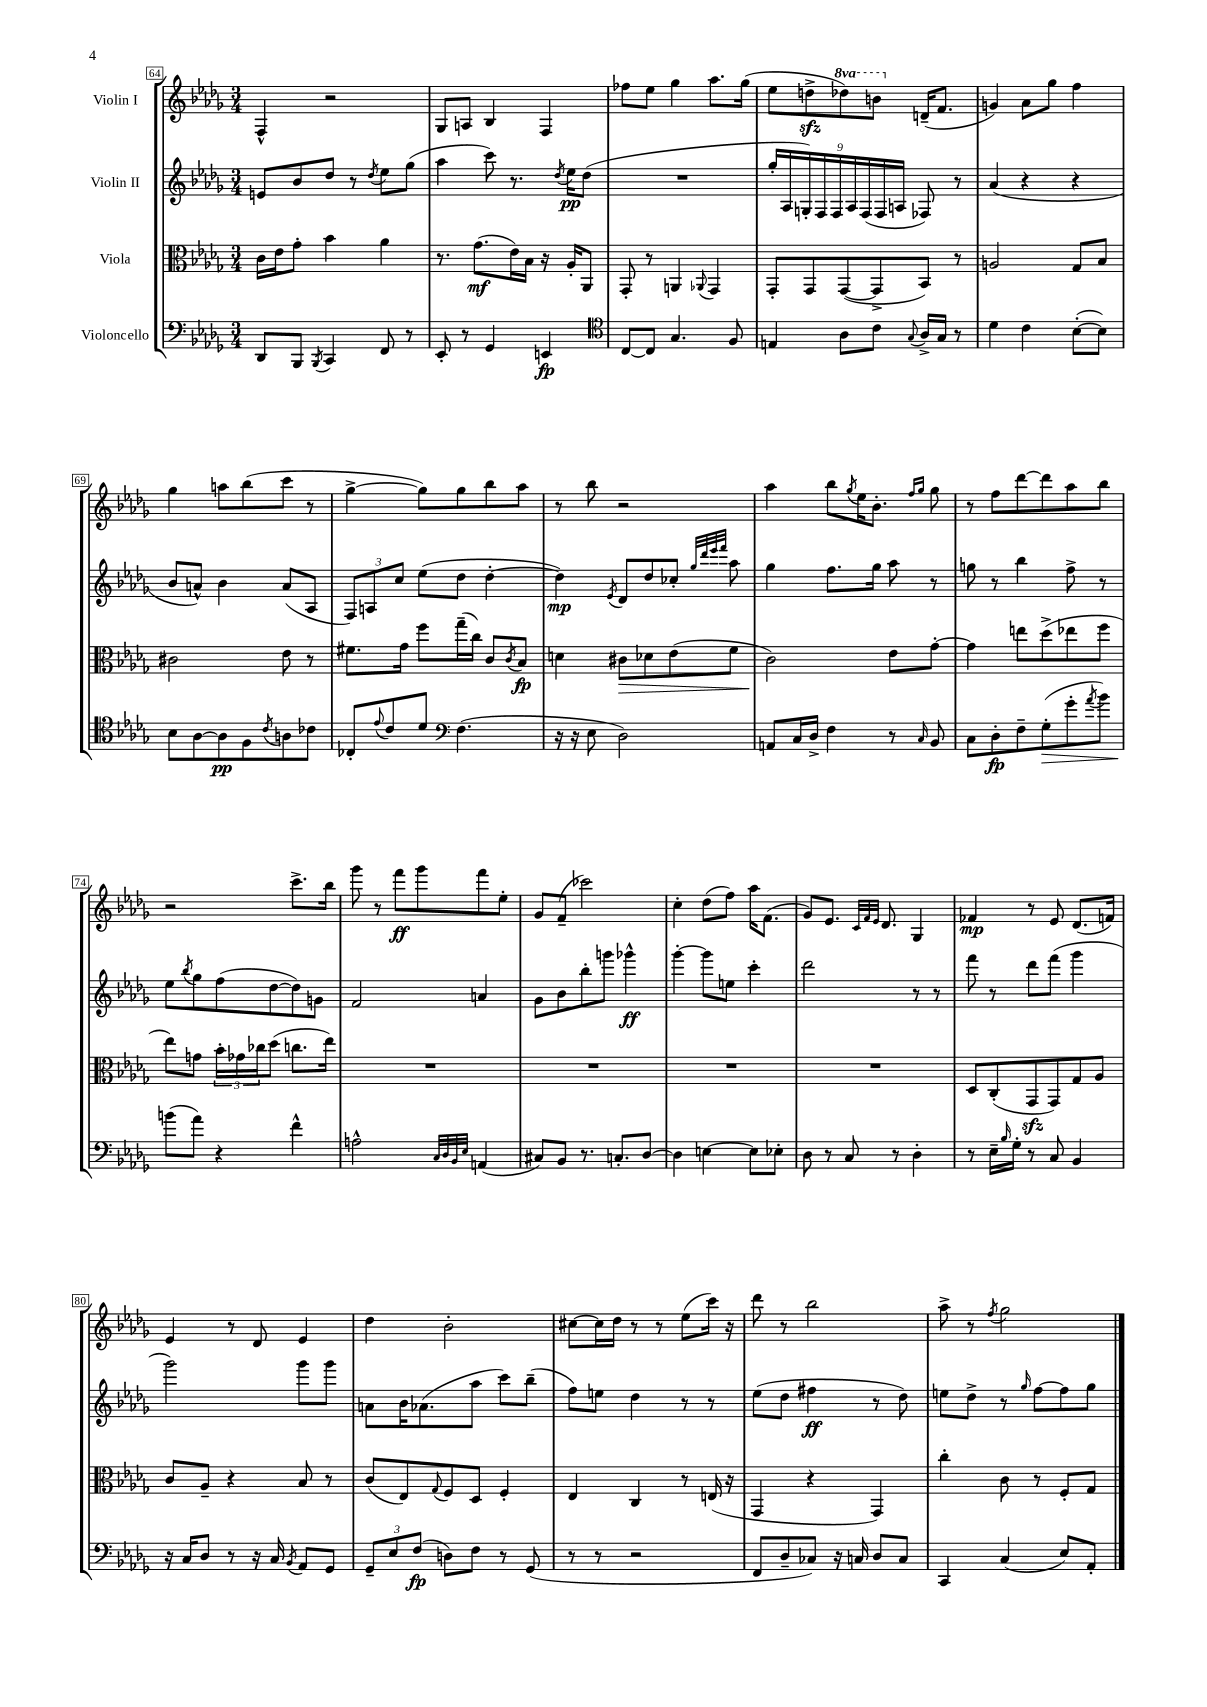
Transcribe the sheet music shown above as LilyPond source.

<<
\new StaffGroup <<
\new Staff = "s0" \with { instrumentName = "Violin I" } {
    \clef treble \key des \major \numericTimeSignature \time 3/4 \set Staff.ottavationMarkups = #ottavation-simple-ordinals
    f4-^ r2 |
    ges8 a8 bes4 f4 |
    fes''8 ees''8 ges''4 aes''8. ges''16( |
    ees''8 d''8->\sfz \ottava #1 des'''!8) b''8 \ottava #0 d'16--( f'8. |
    g'4) aes'8 ges''8 f''4 |
    ges''4 a''8 bes''8( c'''8 r8 |
    ges''4~-> ges''8) ges''8 bes''8 aes''8 |
    r8 bes''8 r2 |
    aes''4 bes''8 \acciaccatura { ges''8 } ees''16 bes'8.-. \grace { f''16 ges''16 } ges''8 |
    r8 f''8 des'''8~ des'''8 aes''8 bes''8 |
    r2 c'''8.-> bes''16 |
    ges'''8 r8 f'''8\ff ges'''8 f'''8 ees''8-. |
    ges'8 f'8--( ces'''2) |
    c''4-. des''8( f''8) aes''16 f'8.( |
    ges'8) ees'8. \grace { c'32 f'32 ees'32 } des'8. ges4 |
    fes'4\mp r8 ees'8 des'8.( f'16) |
    ees'4 r8 des'8 ees'4 |
    des''4 bes'2-. |
    cis''8~ cis''16 des''16 r8 r8 ees''8( c'''16) r16 |
    des'''8 r8 bes''2 |
    aes''8-> r8 \acciaccatura { f''8 } ges''2 \bar "|." |
}
\new Staff = "s1" \with { instrumentName = "Violin II" } {
    \clef treble \key des \major \numericTimeSignature \time 3/4
    e'8 bes'8 des''8 r8 \acciaccatura { des''8 } ees''8 ges''8( |
    aes''4 c'''8) r8. \acciaccatura { des''8 } ees''16\pp des''8( |
    R2. |
    \tuplet 9/8 { ges''16-. aes16 g16-.) f16 f16 aes16 f16( f16 a16 } fes8) r8 |
    aes'4( r4 r4 |
    bes'8 a'8-^) bes'4 a'8( aes8 |
    \tuplet 3/2 { f8) a8 c''8 } ees''8( des''8 des''4~-. |
    des''4\mp) \acciaccatura { ees'8 } des'8 des''8 ces''8-. \grace { ges''32 des'''32 ees'''32 f'''32 } aes''8 |
    ges''4 f''8. ges''16 aes''8 r8 |
    g''8 r8 bes''4 f''8-> r8 |
    ees''8 \acciaccatura { bes''8 } ges''8 f''8( des''8~ des''8) g'8 |
    f'2 a'4 |
    ges'8 bes'8 bes''8-. g'''8 ges'''4-^\ff |
    ges'''4~-. ges'''8 e''8 c'''4-. |
    des'''2 r8 r8 |
    f'''8 r8 des'''8 f'''8( ges'''4 |
    ges'''2) ges'''8 ges'''8 |
    a'8 bes'16 aes'8.( aes''8 c'''8) bes''8--( |
    f''8) e''8 des''4 r8 r8 |
    ees''8( des''8 fis''4\ff r8 des''8) |
    e''8 des''8-> r8 \grace { ges''16 } f''8~ f''8 ges''8 \bar "|." |
}
\new Staff = "s2" \with { instrumentName = "Viola" } {
    \clef alto \key des \major \numericTimeSignature \time 3/4
    c'16 ees'16 ges'8-. bes'4 aes'4 |
    r8. ges'8.\mf( ees'16) bes16 r16 aes16-. aes,8 |
    ges,8-. r8 a,4 \appoggiatura { aes,8 } ges,4 |
    ges,8-. ges,8 ges,8~( ges,8-> bes,8) r8 |
    a2 ges8 bes8 |
    cis'2 ees'8 r8 |
    fis'8. ges'16 f''8 ges''16--( c''16) c'8 \acciaccatura { c'8 } bes8\fp |
    d'4 cis'8\> des'8 ees'8( f'8 |
    c'2\!) ees'8 ges'8~-. |
    ges'4 e''8 des''8->( ees''8 f''8 |
    ees''8) g'8 \tuplet 3/2 { bes'16-. ges'16 ces''16 } des''8( c''8. ees''16) |
    R2. |
    R2. |
    R2. |
    R2. |
    des8 c8-.( ges,8\sfz ges,8) ges8 aes8 |
    c'8 aes8-- r4 bes8 r8 |
    c'8( ees8) \appoggiatura { ges8 } f8 des8 f4-. |
    ees4 c4 r8 e16( r16 |
    ges,4 r4 ges,4) |
    c''4-. c'8 r8 f8-. ges8 \bar "|." |
}
\new Staff = "s3" \with { instrumentName = "Violoncello" } {
    \clef bass \key des \major \numericTimeSignature \time 3/4
    des,8 bes,,8 \acciaccatura { bes,,8 } c,4 f,8 r8 |
    ees,8-. r8 ges,4 e,4\fp |
    \clef tenor c8~ c8 ges4. f8 |
    e4 aes8 c'8 \appoggiatura { ges8 } aes16-> ges16 r8 |
    des'4 c'4 bes8~-.( bes8) |
    bes8 aes8~ aes8\pp f8 \acciaccatura { c'8 } a8 ces'8 |
    ces8-. \appoggiatura { ees'8 } c'8 des'8 \clef bass f4.( |
    r16 r16 ees8 des2) |
    a,8 c16 des16-> f4 r8 \grace { c16 } bes,8 |
    c8 des8-.\fp f8-- ges8-.\>( ges'8-. \acciaccatura { aes'8 } bes'8) |
    b'8\!( aes'8) r4 f'4-^ |
    a2-^ \grace { c32 des32 bes,32 ees32 } a,4( |
    cis8) bes,8 r8. c8.-. des8~ |
    des4 e4~ e8 ees8-. |
    des8 r8 c8 r8 des4-. |
    r8 ees16-- \grace { bes16 } ges16-. r8 c8 bes,4 |
    r16 c16 des8 r8 r16 c16 \acciaccatura { bes,8 } aes,8 ges,8 |
    \tuplet 3/2 { ges,8-- ees8 f8\fp( } d8) f8 r8 ges,8( |
    r8 r8 r2 |
    f,8 des8-- ces8) r16 c16 des8 c8 |
    c,4 c4( ees8) aes,8-. \bar "|." |
}
>>
>>
\layout { \context { \Score currentBarNumber = #64 \override BarNumber.stencil = #(make-stencil-boxer 0.1 0.3 ly:text-interface::print) } }
